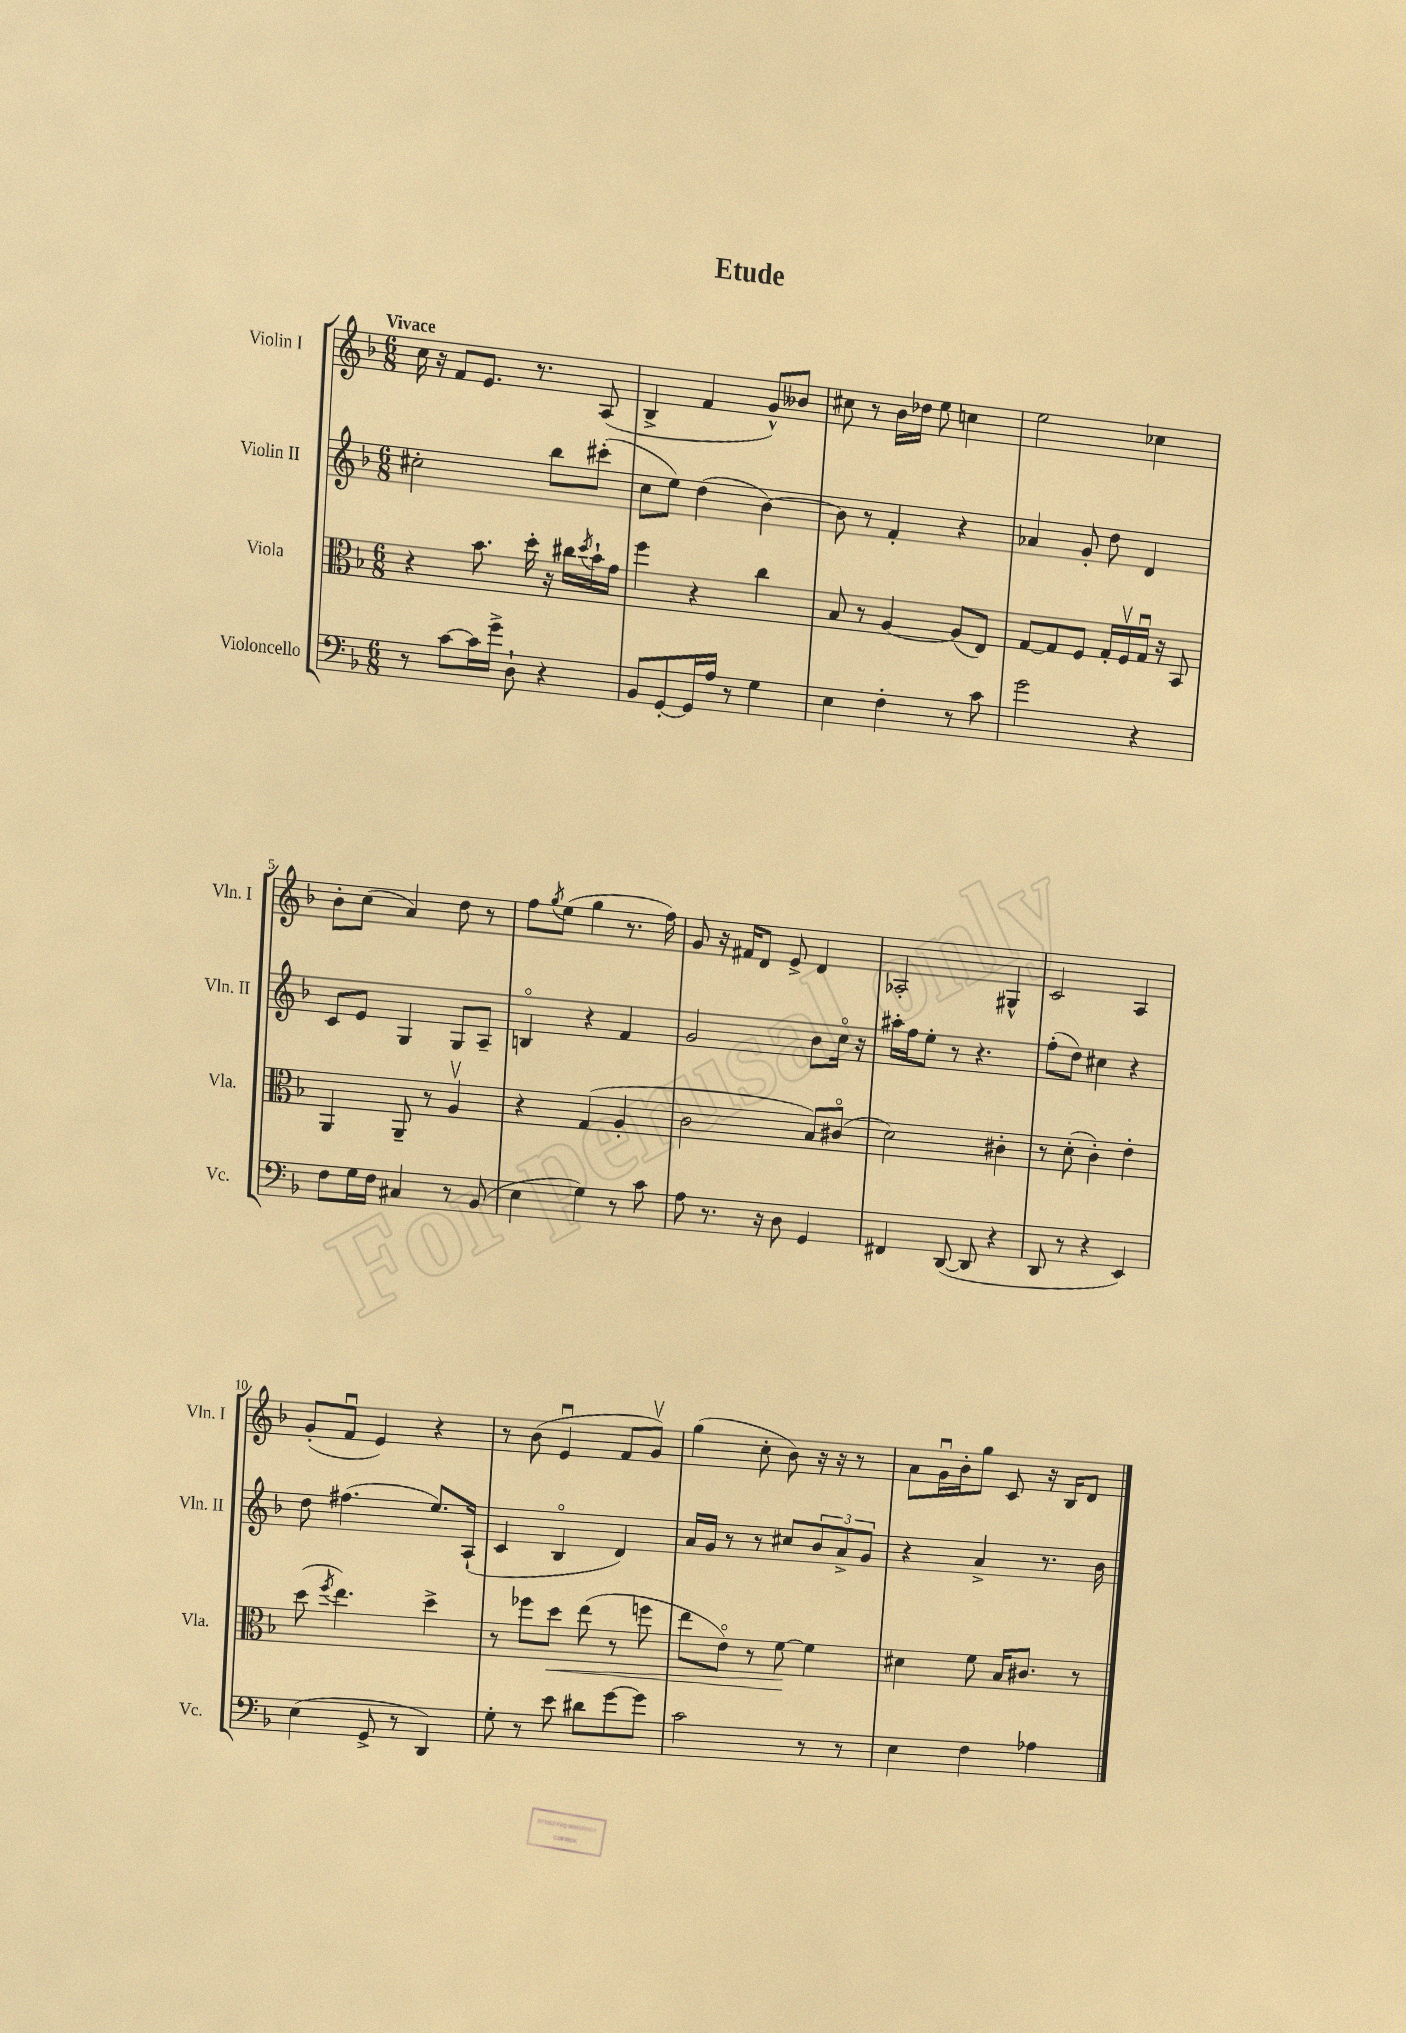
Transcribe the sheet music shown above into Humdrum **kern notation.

**kern	**kern	**dynam	**kern	**kern
*part4	*part3	*part3	*part2	*part1
*staff4	*staff3	*staff3	*staff2	*staff1
*I"Violoncello	*I"Viola	*	*I"Violin II	*I"Violin I
*I'Vc.	*I'Vla.	*	*I'Vln. II	*I'Vln. I
*clefF4	*clefC3	*	*clefG2	*clefG2
*k[b-]	*k[b-]	*	*k[b-]	*k[b-]
*M6/8	*M6/8	*	*M6/8	*M6/8
=1	=1	=1	=1	=1
!	!	!	!	!LO:TX:a:B:t=Vivace
8r	4r	.	2cc#X'\	16cc\
.	.	.	.	16r
[8c\L	.	.	.	8f/L
16c\L]	8.b-\	.	.	8.e/J
16g^\JJ	.	.	.	.
8D`\	.	.	.	.
.	16dd'\	.	.	8.r
4r	16r	.	8bb-\L	.
.	16cc#X\LL	.	.	.
.	8qdd/	.	.	.
.	16b-`\	.	(8ccc#X'\J	(8A/
.	16g\JJ	.	.	.
=2	=2	=2	=2	=2
8BB-/L	4ff\	.	8cc\L	4B-^/
[8GG'/	.	.	8ee\J)	.
16GG/L]	4r	.	(4dd\	4f/
16A/JJ	.	.	.	.
8r	.	.	.	.
4G\	4cc\	.	[4b-\)	8g^^/L)
.	.	.	.	8b--X/J
=3	=3	=3	=3	=3
4E\	8B-/	.	8b-\]	8cc#X\
.	8r	.	8r	8r
4F'\	[4A/	.	4f'/	16b-\LL
.	.	.	.	16dd-X\JJ
.	.	.	.	8ee\
8r	(8A/L]	.	4r	4ccn\
8c\	8E/J)	.	.	.
=4	=4	=4	=4	=4
2g\	[8G/L	.	4a-X/	2ee\
.	8G/]	.	.	.
.	8F/J	.	8g'/	.
.	16G'/LL	.	8dd\	.
.	16Fv/	.	.	.
4r	16Gu/JJ	.	4d/	4cc-X\
.	16r	.	.	.
.	8BB-/	.	.	.
!!LO:LB:g=z
=5	=5	=5	=5	=5
8F\L	4AA/	.	8c/L	8b-'\L
16G\L	.	.	8e/J	(8cc\J
16F\JJ	.	.	.	.
4C#X/	8AA~/	.	4G/	4a/)
.	8r	.	.	.
8r	4Av/	.	8G/L	8dd\
(8BB-/	.	.	8A~/J	8r
=6	=6	=6	=6	=6
4E\	4r	.	4Bn/	8ff\L
.	.	.	.	8qgg/
.	.	.	.	(8ee\J
4G\)	(4G/	.	4r	4gg\
8r	4A'/	.	4f/	8.r
8c\	.	.	.	.
.	.	.	.	16ff\)
=7	=7	=7	=7	=7
8A\	2c\	.	2g/	8g/
8.r	.	.	.	16r
.	.	.	.	16f#X/KL
.	.	.	.	8d/J
16r	.	.	.	.
8D\	.	.	.	8e^/
4GG/	8B-/L)	.	8b-\L	4d/
.	(8c#X/J	.	16cc\Jk	.
.	.	.	16r	.
=8	=8	=8	=8	=8
4FF#X/	2d\)	.	16aa#X'\LL	2A-X'/
.	.	.	16ff\J	.
.	.	.	8ee'\J	.
([8DD/	.	.	8r	.
8DD/]	.	.	4.r	.
4r	4c#X'\	.	.	4G#X^^/
=9	=9	=9	=9	=9
8DD/	8r	.	(8ff'\L	2c/
8r	(8d'\	.	8dd\J)	.
4r	4c'\)	.	4cc#X\	.
4EE/)	4e'\	.	4r	4A/
!!LO:LB:g=z
=10	=10	=10	=10	=10
(4E\	(8dd\	.	8dd\	(8g'/L
.	8qff/	.	.	.
.	4.ee\)	.	(4.ff#X\	8fu/J
8GG^/	.	.	.	4e/)
8r	.	.	.	.
4DD/)	4dd^\	.	8.ee/L)	4r
.	.	.	(16A`/Jk	.
=11	=11	=11	=11	=11
8G'\	8r	.	4c/	8r
8r	8ff-X\L	.	.	(8b-\
!	!	!LO:HP:b	!	!
8e\	8dd\J	<	4B-/	4eu/
8d#X\L	(8ee\	.	.	.
[8g\	8r	.	4d/)	8f/L
8g\J]	8ffn\	.	.	8gv/J)
=12	=12	=12	=12	=12
2c\	8ee\L	.	16a/LL	(4gg\
.	.	.	16g/JJ	.
.	8e\J)	.	8r	.
.	8r	.	8r	8cc'\
.	[8f\	.	8cc#X/L	8b-\)
8r	4f\]	[	12b-/	16r
.	.	.	.	16r
.	.	.	12a^/	.
8r	.	.	.	8r
.	.	.	12g/J	.
=13	=13	=13	=13	=13
4E\	4d#X\	.	4r	8a\L
.	.	.	.	16gu\L
.	.	.	.	16b-'\J
4F\	8f\	.	4a^/	8gg\J
.	16B-/KL	.	.	8c/
.	8.c#X/J	.	.	.
4A-X\	.	.	8.r	16r
.	.	.	.	16B-/KL
.	8r	.	.	8d/J
.	.	.	16b-\	.
==	==	==	==	==
*-	*-	*-	*-	*-
